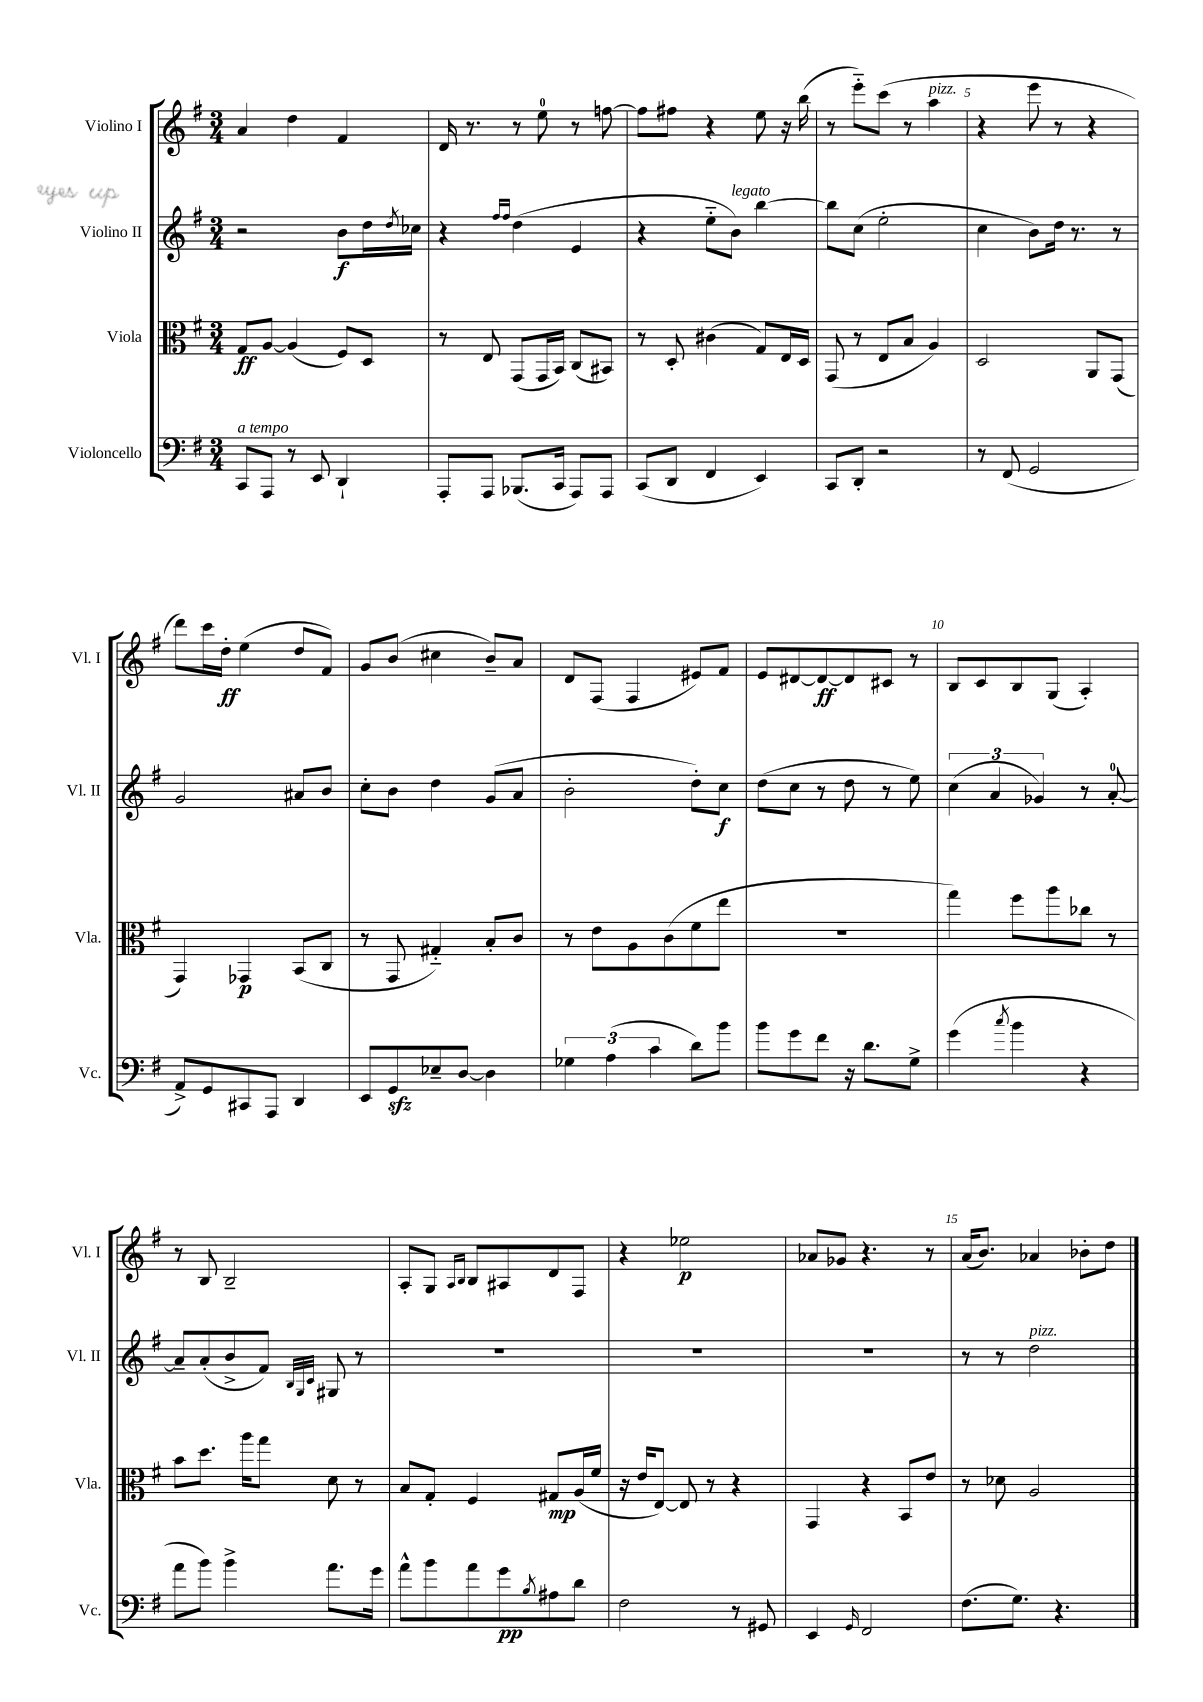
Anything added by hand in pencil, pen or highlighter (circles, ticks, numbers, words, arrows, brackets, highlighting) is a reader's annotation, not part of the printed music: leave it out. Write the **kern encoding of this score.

**kern	**kern	**kern	**kern
*staff4	*staff3	*staff2	*staff1
*clefF4	*clefC3	*clefG2	*clefG2
*k[f#]	*k[f#]	*k[f#]	*k[f#]
*M3/4	*M3/4	*M3/4	*M3/4
8CC/L	8G/L	2r	4a/
8AAA/J	[8A/J	.	.
8r	(4A/]	.	4dd\
8EE/	.	.	.
4DD`/	8F#/L)	8b\L	4f#/
.	8D/J	16dd\L	.
.	.	8qdd/	.
.	.	16cc-\JJ	.
=	=	=	=
8AAA'/L	8r	4r	16d/
.	.	.	8.r
8AAA/J	8E/	.	.
.	.	16qqff#/LL	.
.	.	16qqff#/JJ	.
(8.BBB-/L	(8GG/L	(4dd\	8r
.	16GG/L	.	8ee\
16CC/Jk	16BB/JJ)	.	.
8AAA/L)	(8C/L	4e/	8r
8AAA/J	8BB#/J)	.	[8ff\
=	=	=	=
(8CC/L	8r	4r	8ff\]L
8DD/J	8D'/	.	8ff#\J
4FF#/	(4c#\	8ee'~\L	4r
.	.	8b\J)	.
4EE/)	8G/L)	[4bb\	8ee\
.	16E/L	.	16r
.	16D/JJ	.	(16bb\
=	=	=	=
8CC/L	(8GG/	8bb\]L	8r
8DD'/J	8r	(8cc\J	8eee'~\L)
2r	8E/L	2ee'\	(8ccc\J
.	8B/J	.	8r
.	4A/)	.	4aa\
=	=	=	=
8r	2D/	4cc\	4r
(8FF#/	.	.	.
2GG/	.	8b\L)	8eee\
.	.	16dd\Jk	8r
.	.	8.r	.
.	8AA/L	.	4r
.	(8GG/J	8r	.
=	=	=	=
8AA^/L)	4GG/)	2g/	8ddd\L)
8GG/	.	.	16ccc\L
.	.	.	16dd'\JJ
8CC#/	4GG-/	.	(4ee\
8AAA/J	.	.	.
4DD/	(8BB/L	8a#/L	8dd/L
.	8C/J	8b/J	8f#/J)
=	=	=	=
8EE/L	8r	8cc'\L	8g/L
8GG/	8GG/	8b\J	(8b/J
8E-~/	4G#'~/)	4dd\	4cc#\
[8D/J	.	.	.
4D\]	8B'/L	(8g/L	8b~/L)
.	8c/J	8a/J	8a/J
=	=	=	=
6G-\	8r	2b'\	8d/L
.	8e\L	.	(8F#/J
(6A\	.	.	.
.	8A\	.	4F#/
6c\	.	.	.
.	(8c\	.	.
8d\L)	8f#\	8dd'\L)	8e#/L)
8b\J	8ee\J	8cc\J	8f#/J
=	=	=	=
8b\L	2.r	(8dd\L	8e/L
8g\	.	8cc\J	[8d#/
8f#\J	.	8r	8d#/_
16r	.	8dd\	8d#/]
8.d\L	.	.	.
.	.	8r	8c#/J
8G^\J	.	8ee\)	8r
=	=	=	=
(4g\	4gg\)	(6cc\	8B/L
.	.	.	8c/
.	.	6a/	.
8qcc/	.	.	.
4b\	8ff#\L	.	8B/
.	.	6g-/)	.
.	8aa\	.	(8G/J
4r	8cc-\J	8r	4A'/)
.	8r	[8a'/	.
=	=	=	=
8a\L	8b\L	8a~/]L	8r
8b\J)	8.dd\J	(8a'/	8B/
4b^\	.	8b^/	2B~/
.	16aa\LK	.	.
.	8gg\J	8f#/J)	.
.	.	32qqB/LLL	.
.	.	32qqG/	.
.	.	32qqc/JJJ	.
8.a\L	8d\	8G#/	.
.	8r	8r	.
16g\Jk	.	.	.
=	=	=	=
8a^^\L	8B/L	2.r	8A'/L
8b\	8G'/J	.	8G/J
.	.	.	16qqA/LL
.	.	.	16qqB/JJ
8a\	4F#/	.	8B/L
8g\	.	.	8A#/
8qB/	.	.	.
8A#\	8G#/L	.	8d/
8d\J	(16A/L	.	8F#/J
.	16f#/JJ	.	.
=	=	=	=
2F#\	16r	2.r	4r
.	16e/LK	.	.
.	[8E/J)	.	.
.	8E/]	.	2ee-\
.	8r	.	.
8r	4r	.	.
8GG#/	.	.	.
=	=	=	=
4EE/	4GG/	2.r	8a-/L
.	.	.	8g-/J
16qqGG/	.	.	.
2FF#/	4r	.	4.r
.	8BB/L	.	.
.	8e/J	.	8r
=	=	=	=
(8.F#\L	8r	8r	(16a/LK
.	.	.	8.b/J)
.	8d-\	8r	.
8.G\J)	.	.	.
.	2A/	2dd\	4a-/
4.r	.	.	.
.	.	.	8b-'\L
.	.	.	8dd\J
==	==	==	==
*-	*-	*-	*-
